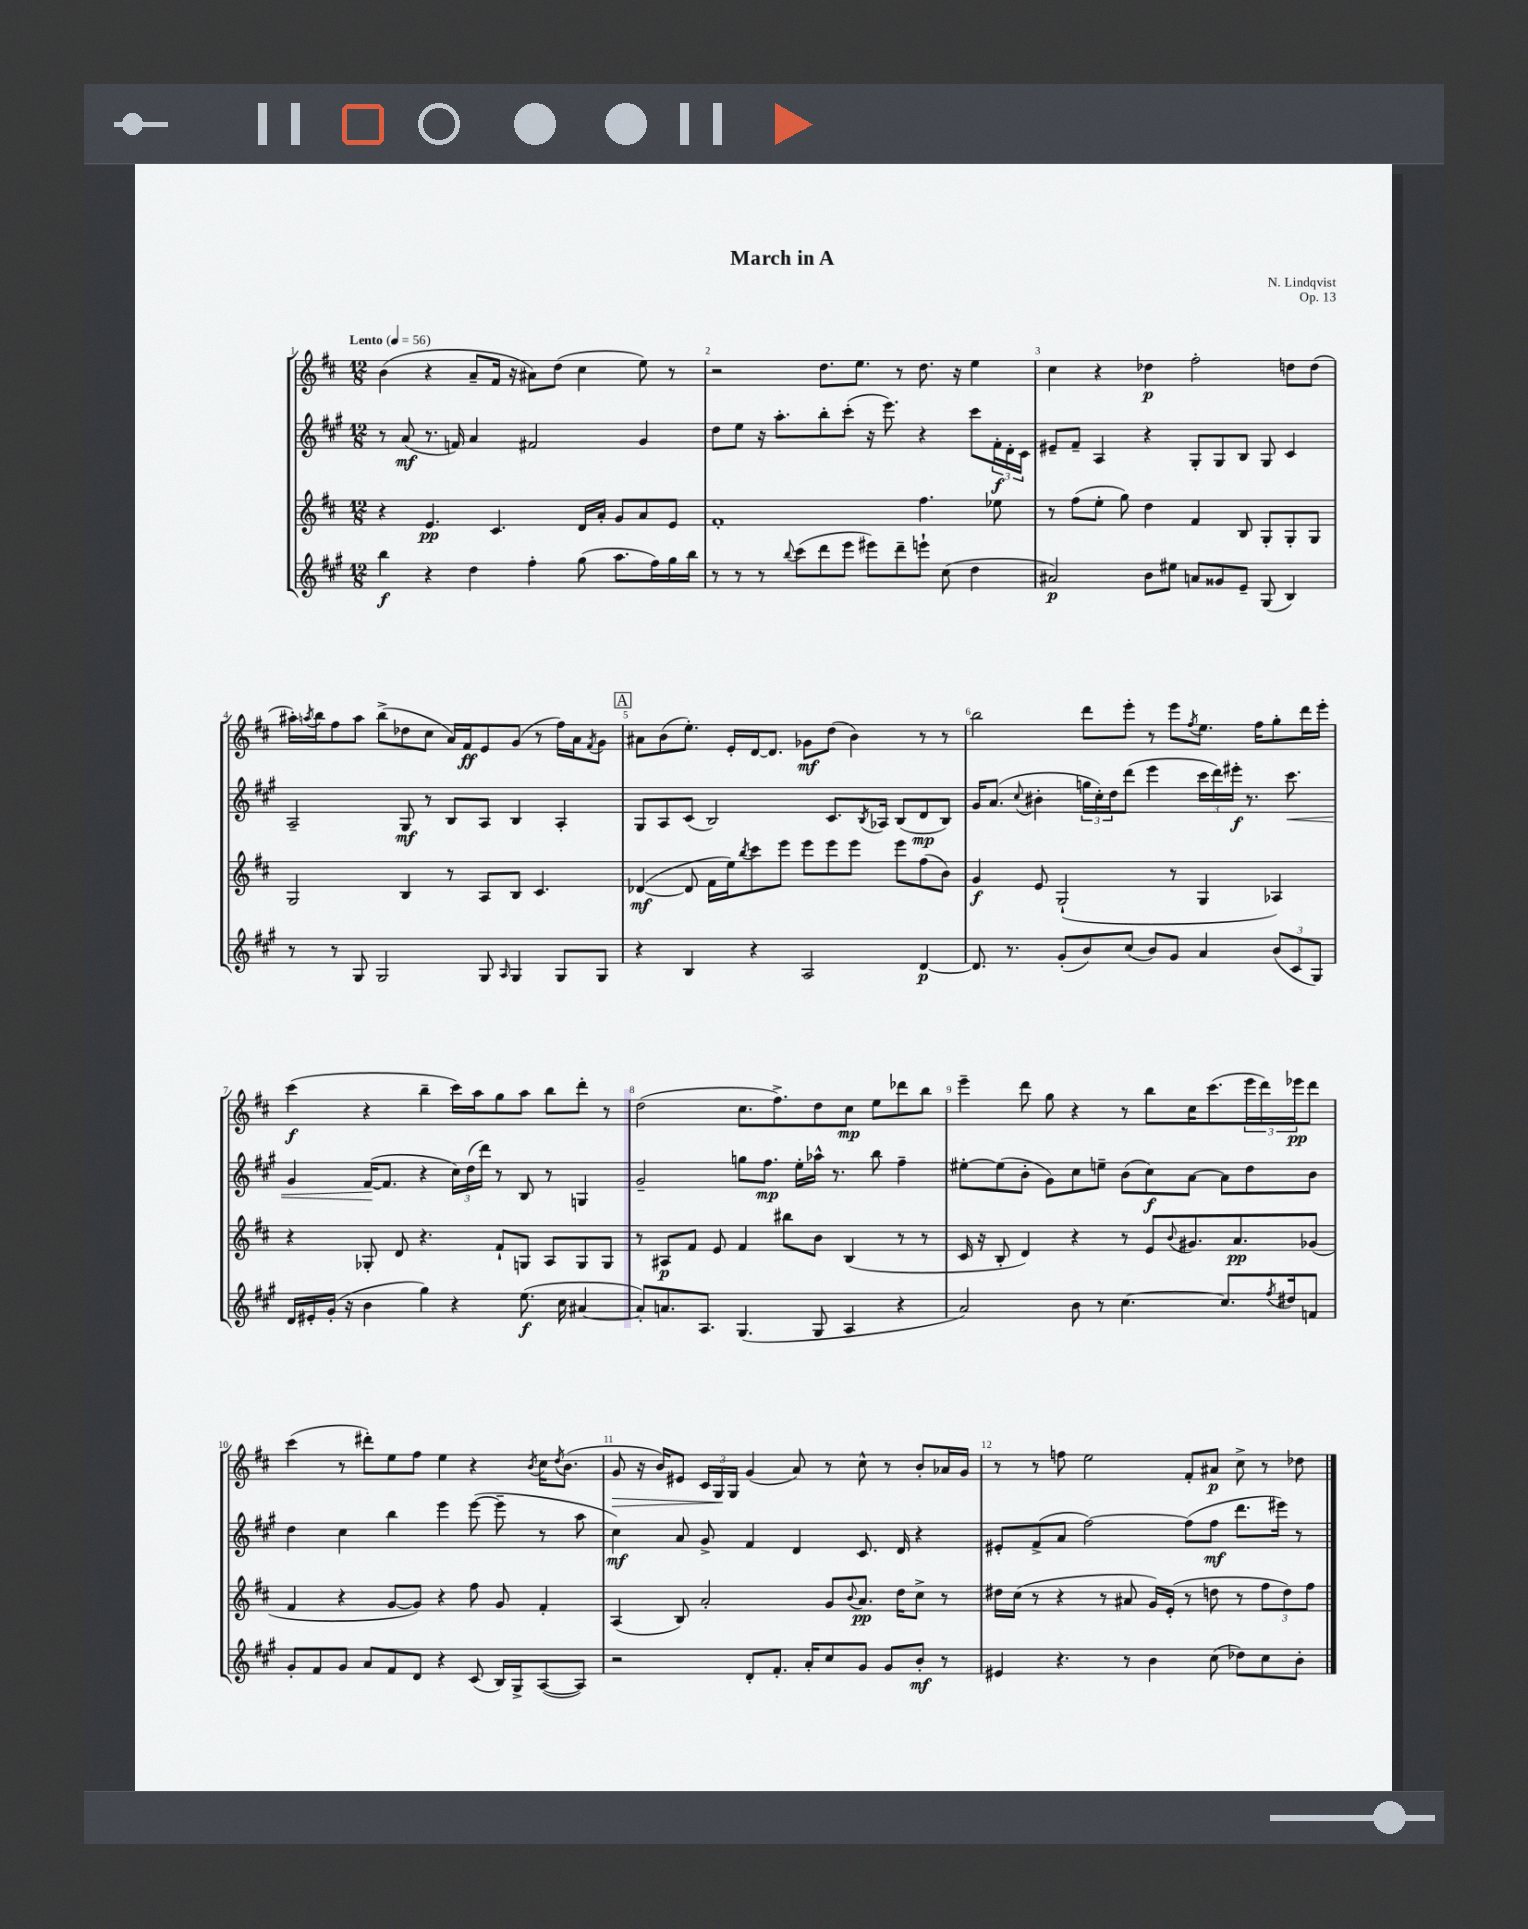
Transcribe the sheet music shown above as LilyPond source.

\header { title = "March in A" composer = "N. Lindqvist" opus = "Op. 13" }
<<
\new StaffGroup <<
\new Staff = "s0" {
    \clef treble \key d \major \numericTimeSignature \time 12/8 \tempo "Lento" 4 = 56
    b'4( r4 a'8-- fis'16 r16 ais'8) d''8( cis''4 e''8) r8 |
    r2 d''8. e''8. r8 d''8. r16 e''4 |
    cis''4 r4 des''4\p fis''2-. d''8 d''8( |
    ais''16-.) \acciaccatura { a''8 } b''16 fis''8 a''8 b''8->( des''8 cis''8 a'16) fis'16\ff e'8 g'8( r8 fis''16) a'16 \acciaccatura { fis'8 } g'8 |
    \mark \markup { \box "A" } ais'8 b'8( e''8.-.) e'16-. d'16~ d'8. ges'8\mf d''8( b'4) r8 r8 |
    b''2 d'''8 e'''8-. r8 e'''8 \acciaccatura { fis''8 } e''8. fis''16 g''8-. d'''16 e'''16-. |
    cis'''4\f( r4 b''4-- cis'''16) a''16 g''8 a''8 b''8 d'''8-. r8 |
    d''2( cis''8. fis''8.->) d''8 cis''8\mp e''8 des'''8 b''8 |
    e'''4-- d'''8 g''8 r4 r8 b''8 cis''16 cis'''8.( \tuplet 3/2 { e'''16 d'''16) ees'''16\pp } d'''8 |
    cis'''4( r8 dis'''8-.) e''8 fis''8 e''4 r4 \acciaccatura { b'8 } cis''16 \acciaccatura { d''8 } b'8.( |
    g'8\> r16 b'16) eis'8 \tuplet 3/2 { cis'16 g16\! g16 } g'4( a'8) r8 cis''8-^ r8 b'8-. aes'16 g'16 |
    r8 r8 f''8 e''2 fis'8-. ais'8\p cis''8-> r8 des''8 \bar "|." |
}
\new Staff = "s1" {
    \clef treble \key a \major \numericTimeSignature \time 12/8
    r8 a'8\mf( r8. f'16) a'4 fis'2 gis'4 |
    d''8 e''8 r16 a''8.-. b''8-. cis'''8-.( r16 e'''8.) r4 cis'''8 \tuplet 3/2 { fis'16-.\f d'16-. cis'16 } |
    eis'8-- fis'8-- a4 r4 gis8-. gis8 b8 gis8 cis'4 |
    a2-- gis8\mf r8 b8 a8 b4 a4-. |
    \mark \markup { \box "A" } gis8 a8 cis'8( b2) cis'8. \acciaccatura { b8 } aes16 b8( d'8\mp b8) |
    gis'16 a'8.( \appoggiatura { cis''8 } bis'4-. \tuplet 3/2 { g''16 cis''16-.) d''16 } d'''8( e'''4 \tuplet 3/2 { cis'''16 d'''16) eis'''16-.\f } r8. cis'''8.\< |
    gis'4 fis'16~\!( fis'8. r4 \tuplet 3/2 { cis''16) d''16( d'''16) } r8 b8 r8 g4 |
    gis'2-- g''8 fis''8.\mp e''16-. aes''16-^ r8. b''8 fis''4-- |
    eis''8~-. eis''8( b'8-. gis'8) cis''8 e''8-- b'8( cis''8\f) a'8~ a'8 d''8 b'8 |
    d''4 cis''4 b''4 e'''4 e'''8~( e'''8-- r8 a''8 |
    cis''4\mf) a'8 gis'8-> fis'4 d'4 cis'8. d'16 r4 |
    eis'8-. fis'8->( a'8 fis''2~) fis''8( fis''8\mf d'''8. eis'''16) r8 \bar "|." |
}
\new Staff = "s2" {
    \clef treble \key d \major \numericTimeSignature \time 12/8
    r4 e'4.\pp cis'4. d'16 a'16-. g'8 a'8 e'8 |
    fis'1-. fis''4. ees''8 |
    r8 fis''8( e''8-. g''8) d''4 fis'4 b8 g8-. g8-. g8 |
    g2 b4 r8 a8 b8 cis'4. |
    \mark \markup { \box "A" } des'4~\mf( des'8 fis'16 e''16) \acciaccatura { b''8 } cis'''8 e'''8 e'''8 e'''8 e'''8 e'''8 fis''8( b'8) |
    g'4\f e'8 g2-!( r8 g4 aes4) |
    r4 ges8-. d'8 r4. fis'8-! g8 a8 g8 g8 |
    r8 ais8\p fis'8 e'8 fis'4 bis''8 b'8 b4( r8 r8 |
    cis'16 r16 b8-. d'4) r4 r8 e'8 \appoggiatura { b'8 } gis'8. a'8.\pp ges'8( |
    fis'4 r4 g'8~ g'8) r4 fis''8 g'8 fis'4-. |
    a4( b8) a'2-. g'8 \appoggiatura { b'8 } a'8.\pp d''16 cis''8-> r8 |
    dis''16 cis''16( r8 r4 r8 ais'8 g'16) e'16-.( r8 d''8 r8 \tuplet 3/2 { fis''8 d''8) fis''8 } \bar "|." |
}
\new Staff = "s3" {
    \clef treble \key a \major \numericTimeSignature \time 12/8
    b''4\f r4 d''4 fis''4-. gis''8( a''8. fis''16) gis''16 b''16 |
    r8 r8 r8 \appoggiatura { b''8 } cis'''8( d'''8 e'''8 eis'''8) d'''8-- e'''8-! cis''8( d''4 |
    ais'2\p) b'8 eis''8 a'8 gisis'8 e'8-- gis8( b4) |
    r8 r8 gis8 gis2 gis8 \grace { a16 } gis4 gis8 gis8 |
    \mark \markup { \box "A" } r4 b4 r4 a2 d'4~\p |
    d'8. r8. gis'8-.( b'8) cis''8( b'8) gis'8 a'4 \tuplet 3/2 { b'8( cis'8 gis8) } |
    d'16 eis'16-. gis'16-.( r16 b'4 gis''4) r4 e''8.\f( cis''16 ais'4~ |
    ais'8-.) a'8. a8. gis4.( gis8 a4 r4 |
    a'2) b'8 r8 cis''4.~ cis''8. \acciaccatura { fis''8 } dis''16 f'8 |
    gis'8-. fis'8 gis'8 a'8 fis'8 d'8 r4 cis'8( b16) gis16-> a8~( a8) |
    r2 d'8-. fis'8.-. a'16-. cis''8 gis'8 gis'8 b'8-.\mf r8 |
    eis'4 r4. r8 b'4 cis''8( des''8) cis''8 b'8-. \bar "|." |
}
>>
>>
\layout { \context { \Score \override BarNumber.break-visibility = ##(#f #t #t) barNumberVisibility = #all-bar-numbers-visible } }
